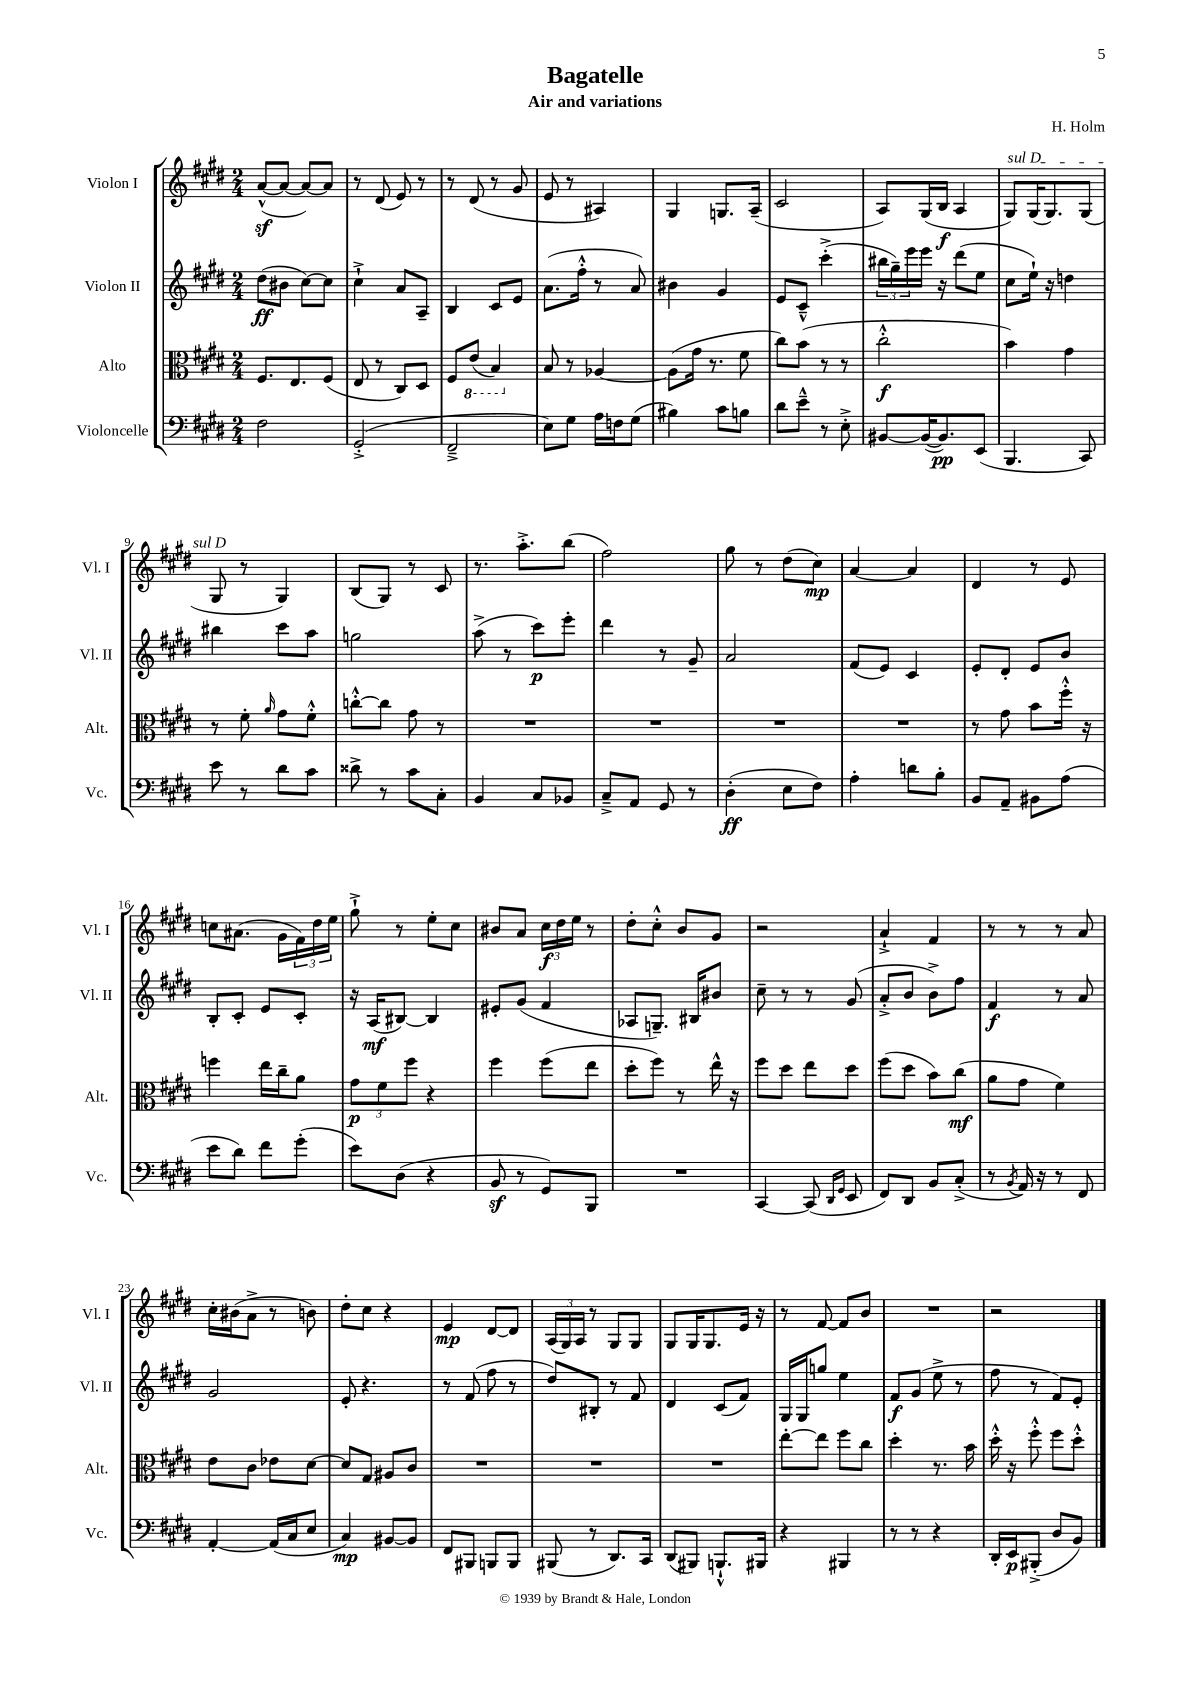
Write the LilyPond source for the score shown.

\header { title = "Bagatelle" composer = "H. Holm" subtitle = "Air and variations" }
<<
\new StaffGroup <<
\new Staff = "s0" \with { instrumentName = "Violon I" shortInstrumentName = "Vl. I" } {
    \clef treble \key e \major \numericTimeSignature \time 2/4
    a'8~-^\sf( a'8~ a'8~) a'8 |
    r8 dis'8( e'8) r8 |
    r8 dis'8( r8 gis'8 |
    e'8 r8 ais4) |
    gis4 g8. a16--( |
    cis'2 |
    a8) gis16( b16\f a4 |
    \once \override TextSpanner.bound-details.left.text = \markup { \italic "sul D" } gis8\startTextSpan) gis16( gis8.) gis8( |
    gis8\stopTextSpan r8 gis4) |
    b8( gis8) r8 cis'8 |
    r8. a''8.-.-> b''8( |
    fis''2) |
    gis''8 r8 dis''8( cis''8\mp) |
    a'4~ a'4 |
    dis'4 r8 e'8 |
    c''8 ais'8.( gis'16 \tuplet 3/2 { fis'16) dis''16 e''16 } |
    gis''8-!-> r8 e''8-. cis''8 |
    bis'8 a'8 \tuplet 3/2 { cis''16\f dis''16 e''16 } r8 |
    dis''8-. cis''8-.-^ b'8 gis'8 |
    r2 |
    a'4-!-> fis'4 |
    r8 r8 r8 a'8 |
    cis''16-. bis'16( a'8-> r8 b'8) |
    dis''8-. cis''8 r4 |
    e'4\mp dis'8~ dis'8 |
    \tuplet 3/2 { a16( gis16) a16 } r8 gis8 gis8 |
    gis8 gis16 gis8. e'16 r16 |
    r8 fis'8~ fis'8 b'8 |
    R2 |
    r2 \bar "|." |
}
\new Staff = "s1" \with { instrumentName = "Violon II" shortInstrumentName = "Vl. II" } {
    \clef treble \key e \major \numericTimeSignature \time 2/4
    dis''8\ff( bis'8 cis''8~) cis''8 |
    cis''4-!-> a'8 a8-- |
    b4 cis'8 e'8 |
    a'8.( fis''16-.-^ r8 a'8) |
    bis'4 gis'4 |
    e'8 cis'8---^ cis'''4-.->( |
    \tuplet 3/2 { bis''16 gis''16--) e'''16 } e'''16 r16 dis'''8( e''8 |
    cis''8 e''16-!) r16 d''4 |
    bis''4 cis'''8 a''8 |
    g''2 |
    a''8->( r8 cis'''8\p) e'''8-. |
    dis'''4 r8 gis'8-- |
    a'2 |
    fis'8( e'8) cis'4 |
    e'8-. dis'8-. e'8 b'8 |
    b8-. cis'8-. e'8 cis'8-. |
    r16 a16\mf( bis8~) bis4 |
    eis'8-. gis'8( fis'4 |
    aes8 g8.--) bis16 bis'8 |
    cis''8-- r8 r8 gis'8( |
    a'8-.-> b'8 b'8->) fis''8 |
    fis'4\f r8 a'8 |
    gis'2 |
    e'8-. r4. |
    r8 fis'8( fis''8 r8 |
    dis''8) bis8-. r8 fis'8 |
    dis'4 cis'8( fis'8) |
    gis16 gis16 g''8 e''4 |
    fis'8\f gis'8( e''8-> r8 |
    fis''8 r8 fis'8) e'8-. \bar "|." |
}
\new Staff = "s2" \with { instrumentName = "Alto" shortInstrumentName = "Alt." } {
    \clef alto \key e \major \numericTimeSignature \time 2/4
    fis8. e8. fis8( |
    e8 r8 cis8) dis8 |
    fis8 \ottava #-1 e8( b,4) \ottava #0 |
    b8 r8 aes4~ |
    aes8( gis'16 r8. fis'8 |
    cis''8) b'8( r8 r8 |
    cis''2-.-^\f |
    b'4) gis'4 |
    r8 fis'8-. \grace { a'16 } gis'8 fis'8-.-^ |
    c''8~-.-^ c''8 gis'8 r8 |
    R2 |
    R2 |
    R2 |
    R2 |
    r8 gis'8 b'8 fis''16-.-^ r16 |
    f''4 e''16 cis''16-- a'8 |
    \tuplet 3/2 { gis'8\p fis'8 fis''8 } r4 |
    fis''4 fis''8( e''8 |
    dis''8-. fis''8) r8 e''16-^ r16 |
    fis''8 dis''8 e''8 dis''8 |
    fis''8( dis''8 b'8) cis''8\mf( |
    a'8 gis'8 fis'4) |
    e'8 cis'8 ees'8 dis'8~ |
    dis'8 gis8 ais8 cis'8 |
    R2 |
    R2 |
    R2 |
    e''8~-. e''8 fis''8 cis''8 |
    dis''4-. r8. b'16 |
    dis''16-.-^ r16 fis''8-.-^ fis''8 dis''8-.-^ \bar "|." |
}
\new Staff = "s3" \with { instrumentName = "Violoncelle" shortInstrumentName = "Vc." } {
    \clef bass \key e \major \numericTimeSignature \time 2/4
    fis2 |
    gis,2-.->( |
    fis,2---> |
    e8) gis8 a16 f16 gis8( |
    bis4) cis'8 b8 |
    dis'8 e'8---^ r8 e8-.-> |
    bis,8~ bis,16~( bis,8.\pp) e,8( |
    b,,4. cis,8) |
    e'8 r8 dis'8 cis'8 |
    disis'8-> r8 cis'8 cis8-. |
    b,4 cis8 bes,8 |
    cis8---> a,8 gis,8 r8 |
    dis4-.\ff( e8 fis8) |
    a4-. d'8 b8-. |
    b,8 a,8-- bis,8 a8( |
    e'8 dis'8) fis'8 gis'8-.( |
    e'8) dis8( r4 |
    b,8\sf r8 gis,8) b,,8 |
    R2 |
    cis,4~ cis,8( \grace { dis,16 gis,16 } e,8 |
    fis,8) dis,8 b,8 cis8-.->( |
    r8 \acciaccatura { b,8 } a,16) r16 r8 fis,8 |
    a,4~-. a,16( cis16 e8 |
    cis4\mp) bis,8~ bis,8 |
    fis,8 bis,,8 b,,8 b,,8 |
    bis,,8( r8 dis,8.) cis,16 |
    dis,8( bis,,8) b,,8.-!-^ bis,,16 |
    r4 bis,,4 |
    r8 r8 r4 |
    dis,16-. e,16\p bis,,8-.->( dis8 b,8) \bar "|." |
}
>>
>>
